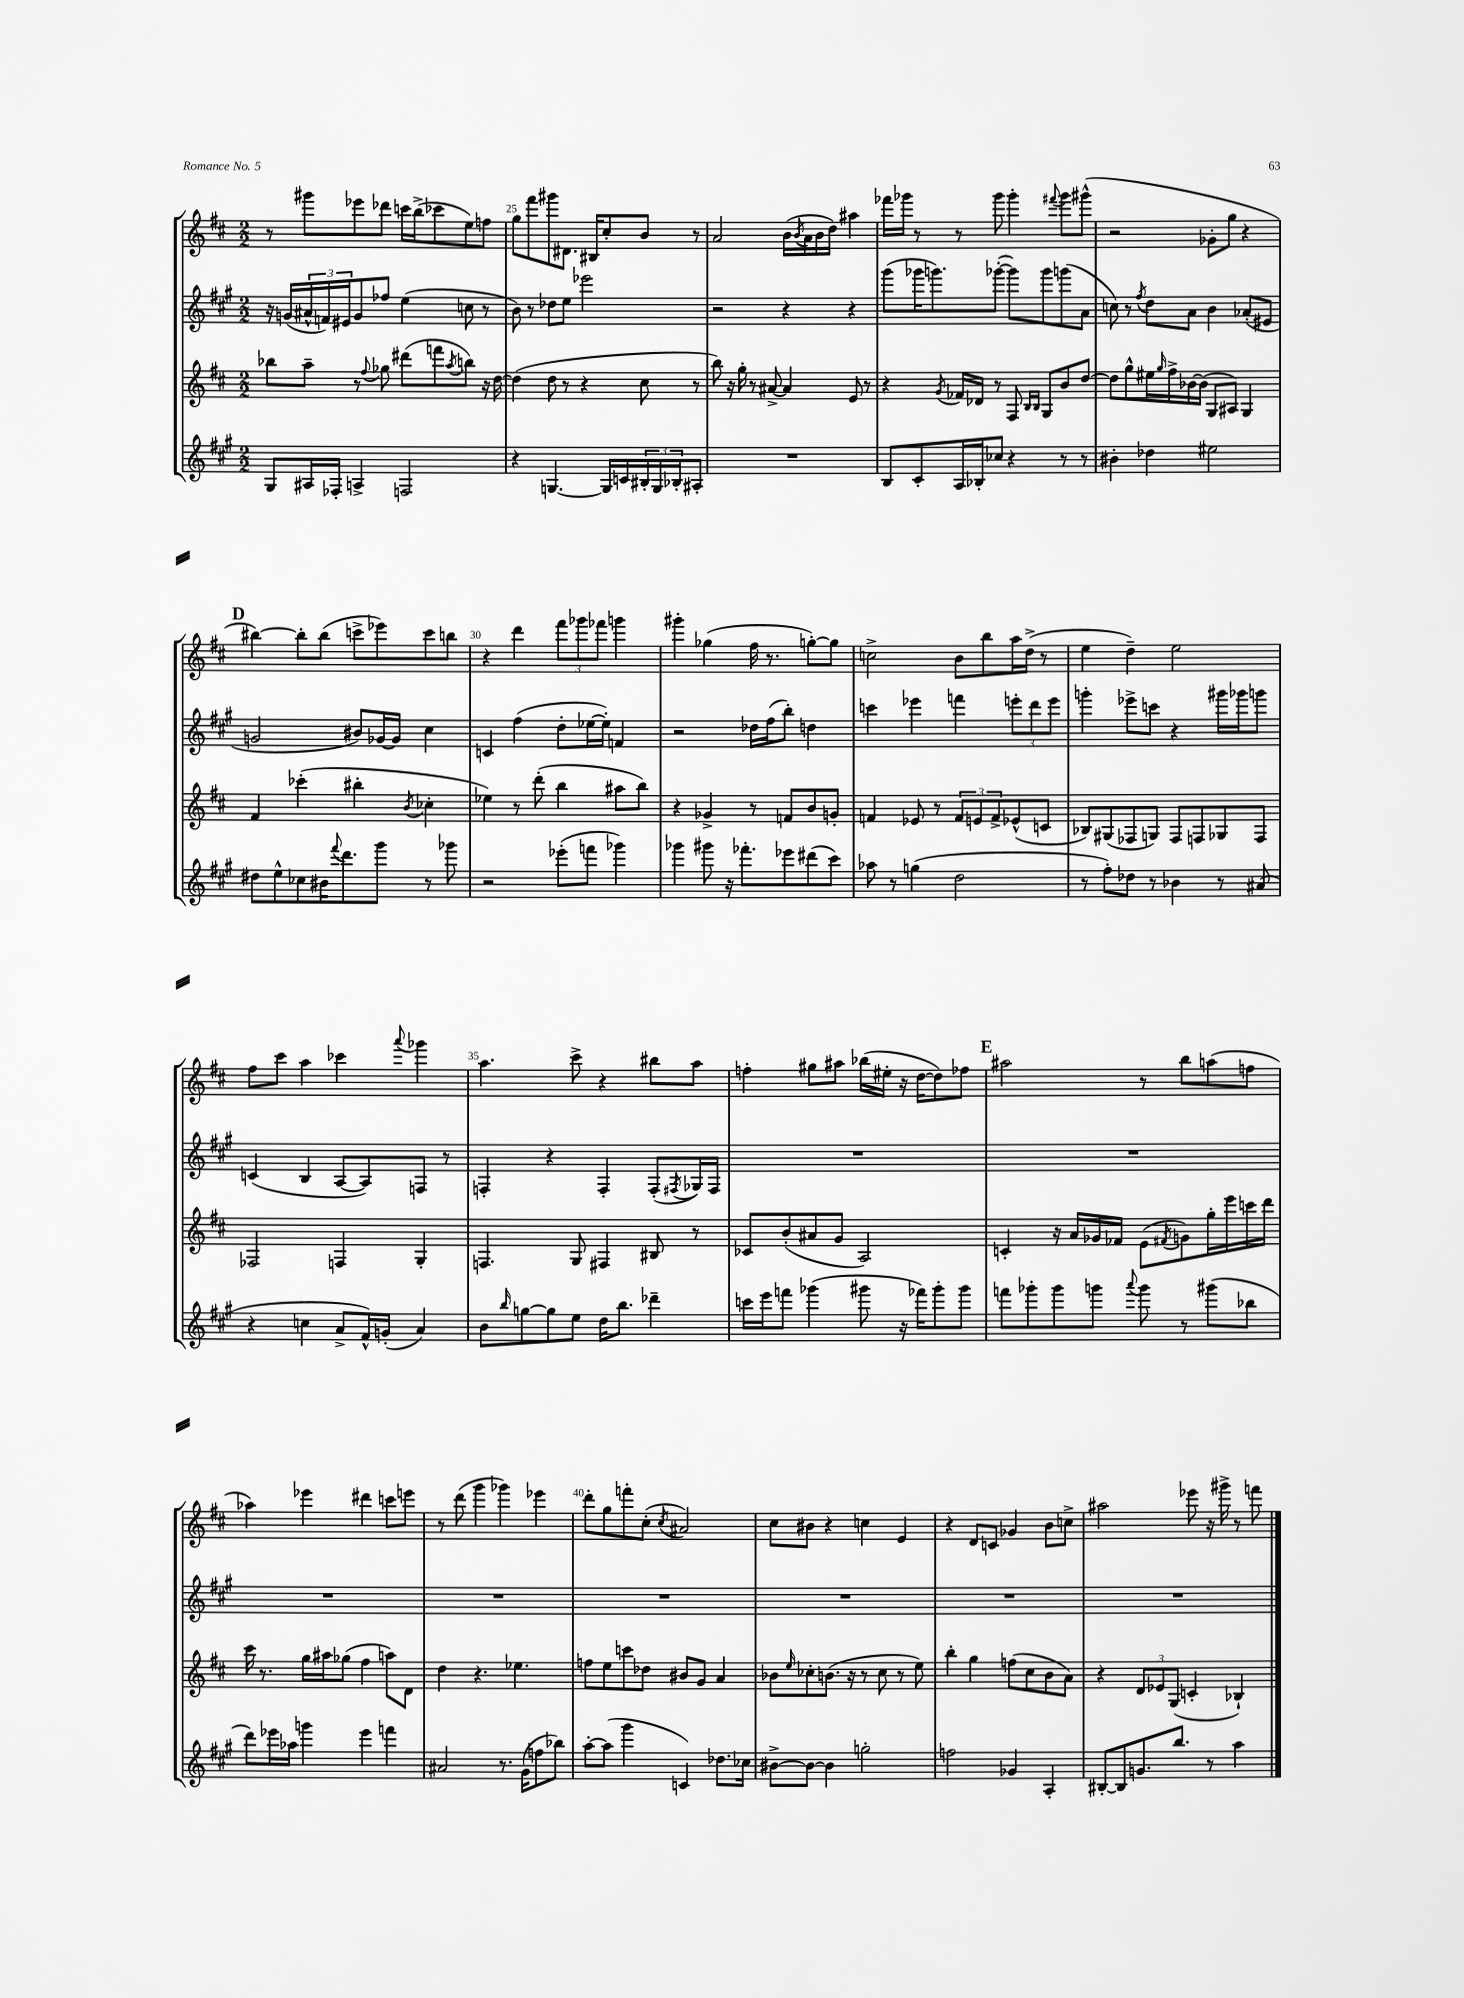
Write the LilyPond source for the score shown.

<<
\new StaffGroup <<
\new Staff = "s0" {
    \clef treble \key d \major \numericTimeSignature \time 2/2
    r8 gis'''8 ees'''8 des'''8 c'''16 b''16->( ces'''8 e''8) f''8 |
    g''8 fis'''8 gis'''8 dis'8. bis16 cis''8-. b'8 r8 |
    a'2 b'16( \acciaccatura { b'8 } a'16 b'16 d''16) ais''4 |
    fes'''16 ges'''16 r8 r8 ges'''8 ges'''4-. \appoggiatura { fis'''8 } ges'''8 gis'''8-^( |
    r2 ges'8-. g''8 r4 |
    \mark \markup { \bold "D" } bis''4~) bis''8-. bis''8( c'''8-> ees'''8) c'''8 b''8 |
    r4 d'''4 \tuplet 3/2 { fis'''8 ges'''8 fes'''8 } g'''4 |
    gis'''4-. ges''4( fis''16 r8. g''8~-.) g''8 |
    c''2-> b'8 b''8 a''16 d''16->( r8 |
    e''4 d''4--) e''2 |
    fis''8 cis'''8 a''4 ces'''4 \appoggiatura { a'''8 } ges'''4 |
    a''4. cis'''8-> r4 bis''8 a''8 |
    f''4-. gis''8 ais''8 bes''16( eis''16-. r16 d''16~ d''8) fes''8 |
    \mark \markup { \bold "E" } ais''2 r8 b''8 a''8( f''8 |
    aes''4) ees'''4 dis'''4 c'''8 e'''8 |
    r8 d'''8( g'''4 ges'''4) ees'''4 |
    d'''8-. g''8 f'''8-. cis''8-.( \acciaccatura { cis''8 } ais'2) |
    cis''8 bis'8 r4 c''4 e'4 |
    r4 d'8 c'8 ges'4 b'8 c''8-> |
    ais''2 ees'''8 r16 gis'''16-> r8 f'''8 \bar "|." |
}
\new Staff = "s1" {
    \clef treble \key a \major \numericTimeSignature \time 2/2
    r16 g'16( \tuplet 3/2 { ais'16-^ f'16) eis'16 } g'8 fes''8 e''4( c''8 r8 |
    b'8) r8 des''8 e''8 ees'''2 |
    r2 r4 r4 |
    gis'''8( ges'''16 g'''8.) ges'''8~-.( ges'''8) ges'''8 g'''8( a'8 |
    c''8) r8 \acciaccatura { fis''8 } d''8 a'8 b'4 aes'8-.( eis'8 |
    \mark \markup { \bold "D" } g'2 bis'8) ges'16~ ges'16 cis''4 |
    c'4 fis''4( d''8-. ees''16~ ees''16-.) f'4 |
    r2 des''16 fis''16( b''8-.) d''4 |
    c'''4 ees'''4 f'''4 \tuplet 3/2 { e'''8-. d'''8 e'''8 } |
    g'''4-. ees'''8-> c'''8 r4 gis'''16 ges'''16 g'''8 |
    c'4( b4 a8~ a8) f8 r8 |
    f4-. r4 f4-. f8-.( \acciaccatura { fis8 } ges16) fis16 |
    R1 |
    \mark \markup { \bold "E" } R1 |
    R1 |
    R1 |
    R1 |
    R1 |
    R1 |
    R1 \bar "|." |
}
\new Staff = "s2" {
    \clef treble \key d \major \numericTimeSignature \time 2/2
    bes''8 a''8-- r8 \appoggiatura { fis''8 } ges''8 dis'''8( f'''8 \acciaccatura { a''8 } b''8) r16 d''16~ |
    d''4( d''8 r8 r4 cis''8 r8 |
    b''8) r16 g''16-. r8 ais'8~-> ais'4 e'8 r8 |
    r4 \acciaccatura { g'8 } fes'16 des'16 r8 fis8 \grace { b16 b16 } g8 b'8 d''8~ |
    d''8 g''8-^ eis''16 \grace { g''16 } fis''16-> bes'16~ bes'16( g8 ais8) g4 |
    \mark \markup { \bold "D" } fis'4 ces'''4-.( bis''4-. \acciaccatura { b'8 } ces''4-. |
    ees''4) r8 d'''8-.( b''4 ais''8 b''8) |
    r4 ges'4-> r8 f'8 b'8 g'8-. |
    f'4 ees'8 r8 \tuplet 3/2 { f'8 e'8 f'8-> } ees'8-^( c'8 |
    bes8) gis8( fes8 g8) fes8 f8 ges8 f8 |
    fes2 f4 g4-. |
    f4. g8 fis4 bis8 r8 |
    ces'8 b'8-.( ais'8 g'8 a2) |
    \mark \markup { \bold "E" } c'4-. r16 a'16 ges'16 fes'16 e'8( \acciaccatura { fis'8 } g'8) g''16-. e'''16 c'''16 d'''16 |
    cis'''16 r8. g''16 ais''16 ges''8( fis''4 a''8) d'8 |
    d''4 r4. ees''4. |
    f''8 e''8 c'''8 des''8 bis'8 g'8 a'4 |
    bes'8 \grace { e''16 } ces''8-. b'8.( r16 r8 ces''8 r8 e''8) |
    b''4-. g''4 f''8( cis''8 b'8 a'8) |
    r4 \tuplet 3/2 { d'8 ees'8 g8( } c'4-. bes4-!) \bar "|." |
}
\new Staff = "s3" {
    \clef treble \key a \major \numericTimeSignature \time 2/2
    gis8 ais16 fes16-. a4-> f2 |
    r4 g4.~ g16 c'16 \tuplet 3/2 { bis16-. g16 bes16-. } ais8-. |
    R1 |
    b8 cis'8-. a16 bes16-. ces''8 r4 r8 r8 |
    bis'4-. des''4 eis''2 |
    \mark \markup { \bold "D" } dis''8 e''8-^ ces''8 bis'16 \appoggiatura { fis'''8 } d'''8. gis'''8 r8 ges'''8 |
    r2 ees'''8-.( f'''8 ges'''4) |
    ges'''4 gis'''8 r16 fes'''8.-. ees'''8 dis'''8( cis'''8) |
    aes''8 r8 g''4( d''2 |
    r8 fis''8-.) des''8 r8 bes'4 r8 ais'8( |
    r4 c''4 a'8-> fis'16-^) g'16-.( a'4) |
    b'8 \grace { b''16 } g''8~ g''8 e''8 d''16 b''8. des'''4-- |
    c'''16 e'''16 f'''8 ges'''4( gis'''8 r16 fes'''16) gis'''8-. gis'''8 |
    \mark \markup { \bold "E" } f'''8 ges'''8-. ges'''8 g'''8 \appoggiatura { a'''8 } g'''8 r8 gis'''8( bes''8 |
    d'''8) ees'''16 aes''16 g'''4 ees'''4 f'''4 |
    ais'2 r8. gis'16( f''8 bes''8) |
    a''8~-. a''8( gis'''4 c'4) des''8. ces''16 |
    bis'8~-> bis'8~ bis'4 g''2-. |
    f''2 ges'4 a4-. |
    bis8~-. bis8 g'8. b''8. r8 a''4 \bar "|." |
}
>>
>>
\layout { \context { \Score currentBarNumber = #24 \override BarNumber.break-visibility = ##(#f #t #t) barNumberVisibility = #(every-nth-bar-number-visible 5) } }
